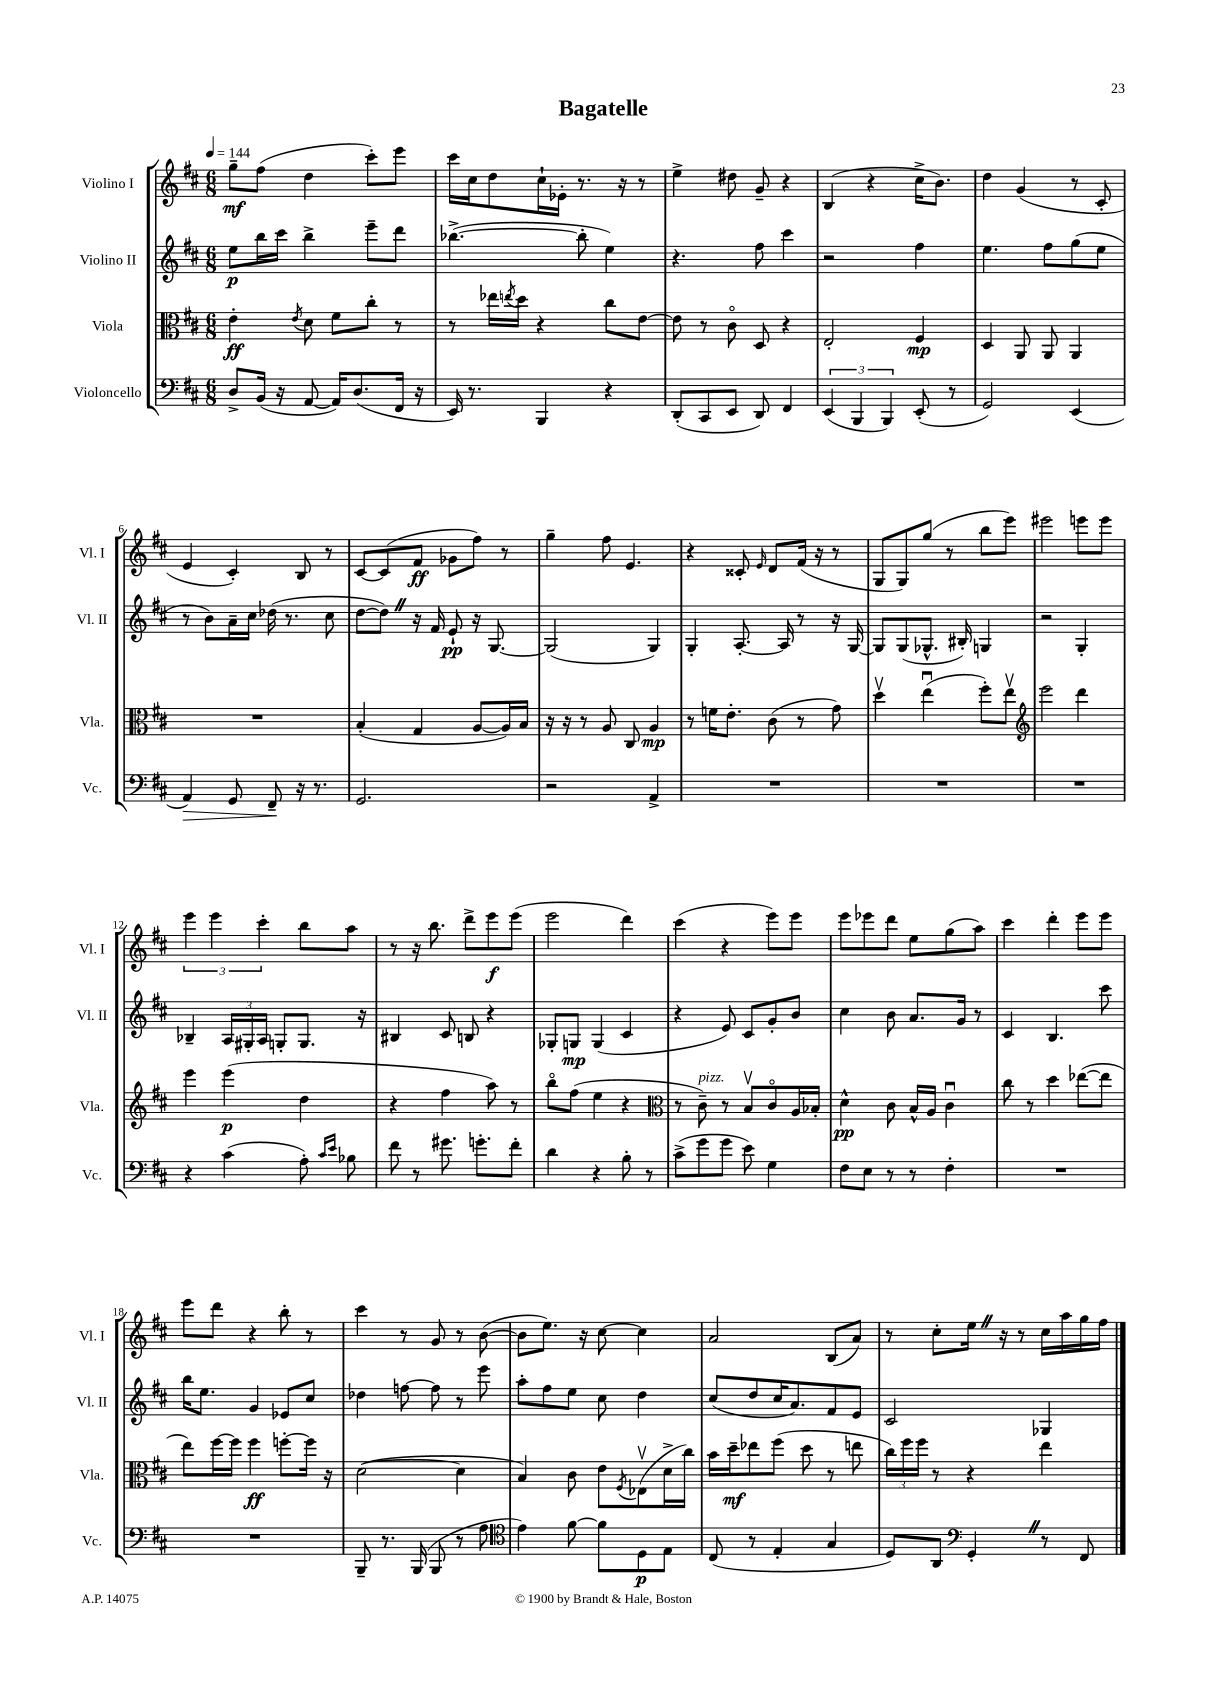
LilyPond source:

\header { title = "Bagatelle" }
<<
\new StaffGroup <<
\new Staff = "s0" \with { instrumentName = "Violino I" shortInstrumentName = "Vl. I" } {
    \clef treble \key d \major \numericTimeSignature \time 6/8 \tempo 4 = 144
    g''8--\mf fis''8( d''4 cis'''8-.) e'''8 |
    cis'''16 cis''16 d''8 cis''16-! ees'16-. r8. r16 r8 |
    e''4-> dis''8 g'8-- r4 |
    b4( r4 cis''16-> b'8.) |
    d''4 g'4( r8 cis'8-. |
    e'4 cis'4-.) b8 r8 |
    cis'8~ cis'8( fis'8\ff ges'8 fis''8) r8 |
    g''4-- fis''8 e'4. |
    r4 cisis'8-. \grace { e'16 } d'8 fis'16( r16 r8 |
    g8 g8) g''8( r8 b''8 e'''8) |
    eis'''2 e'''8 e'''8 |
    \tuplet 3/2 { e'''4 e'''4 cis'''4-. } b''8 a''8 |
    r8 r16 b''8. d'''8-> e'''8\f e'''8( |
    e'''2 d'''4) |
    cis'''4( r4 e'''8) e'''8 |
    e'''8 ees'''8 d'''8 e''8 g''8( a''8) |
    cis'''4 d'''4-. e'''8 e'''8 |
    e'''8 d'''8 r4 b''8-. r8 |
    cis'''4 r8 g'8 r8 b'8~( |
    b'8 e''8.) r16 cis''8~ cis''4 |
    a'2 b8( a'8) |
    r8 cis''8-. e''16 \once \override BreathingSign.text = \markup { \musicglyph "scripts.caesura.straight" } \breathe r16 r8 cis''16 a''16 g''16 fis''16 \bar "|." |
}
\new Staff = "s1" \with { instrumentName = "Violino II" shortInstrumentName = "Vl. II" } {
    \clef treble \key d \major \numericTimeSignature \time 6/8
    e''8\p b''16 cis'''16 b''4-> e'''8-- d'''8 |
    bes''4.~->( bes''8-. e''4) |
    r4. fis''8 cis'''4 |
    r2 fis''4 |
    e''4. fis''8 g''8( e''8 |
    r8 b'8) a'16-- cis''16 des''16( r8. cis''8 |
    d''8~ d''8) \once \override BreathingSign.text = \markup { \musicglyph "scripts.caesura.straight" } \breathe r16 fis'16 e'8-!\pp r16 g8.~ |
    g2( g4) |
    g4-. a8.~-. a16 r8 r16 g16~ |
    g8 g8( ges8.-^ bis16-.) g4 |
    r2 g4-. |
    bes4-- \tuplet 3/2 { a16 gis16-. a16 } g8-. g8. r16 |
    bis4 cis'8 b8 r4 |
    ges8-. g8\mp g4( cis'4 |
    r4 e'8) cis'8 g'8-. b'8 |
    cis''4 b'8 a'8. g'16 r8 |
    cis'4 b4. cis'''8 |
    b''16 e''8. g'4 ees'8 cis''8 |
    des''4 f''8~ f''8 r8 e'''8 |
    a''8-. fis''8 e''8 cis''8 d''4 |
    cis''8( d''8 cis''16 a'8.) fis'8 e'8 |
    cis'2 ges4 \bar "|." |
}
\new Staff = "s2" \with { instrumentName = "Viola" shortInstrumentName = "Vla." } {
    \clef alto \key d \major \numericTimeSignature \time 6/8
    e'4-.\ff \acciaccatura { e'8 } d'8 fis'8 cis''8-. r8 |
    r8 ees''16 \acciaccatura { e''8 } d''16 r4 cis''8 e'8~ |
    e'8 r8 cis'8\flageolet d8 r4 |
    e2-. fis4\mp |
    d4 a,8 a,8 a,4 |
    R2. |
    b4-.( g4 a8~ a16) b16 |
    r16 r16 r8 a8 cis8 a4\mp |
    r8 f'16 e'8.-. cis'8( r8 g'8) |
    d''4\upbow e''4\downbow( fis''8-.) e''8\upbow |
    \clef treble e'''2 d'''4 |
    e'''4 e'''4\p( d''4 |
    r4 fis''4 a''8) r8 |
    b''8\flageolet fis''8( e''4 r4 |
    \clef alto r8 cis'8--^\markup { \italic "pizz." }) r8 b8\upbow cis'8\flageolet a16 bes16-. |
    d'4-^\pp cis'8 b16-^ a16 cis'4\downbow |
    cis''8 r8 d''4 ees''8~( ees''8 |
    e''8) fis''16~ fis''16 fis''4\ff f''8~-. f''16 r16 |
    d'2~( d'4 |
    b4) cis'8 e'8 \acciaccatura { fis8 } ees8\upbow( d'16-> cis''16) |
    b'16 d''16--\mf ees''8 fis''8( d''8 r8 e''8 |
    \tuplet 3/2 { cis''16) fis''16 fis''16 } r8 r4 e''4 \bar "|." |
}
\new Staff = "s3" \with { instrumentName = "Violoncello" shortInstrumentName = "Vc." } {
    \clef bass \key d \major \numericTimeSignature \time 6/8
    d8-> b,16( r16 a,8~ a,16) d8.( fis,16 r16 |
    e,16) r8. b,,4 r4 |
    d,8-.( cis,8 e,8 d,8) fis,4 |
    \tuplet 3/2 { e,4( b,,4 b,,4) } e,8-.( r8 |
    g,2) e,4( |
    a,4\>) g,8 fis,8--\! r16 r8. |
    g,2. |
    r2 a,4-> |
    R2. |
    R2. |
    R2. |
    r4 cis'4( a8-.) \grace { cis'16 e'16 } bes8 |
    fis'8 r8 gis'8. g'8.-. fis'8-. |
    d'4 r4 b8-. r8 |
    cis'8->( g'8 g'8 e'8) g4 |
    fis8 e8 r8 r8 fis4-. |
    R2. |
    R2. |
    b,,8-- r8. b,,16( b,,8 r8 a8 |
    \clef tenor e'4) fis'8~ fis'8 d8\p e8 |
    cis8( r8 e4-. g4 |
    d8) a,8 \clef bass g,4-. \once \override BreathingSign.text = \markup { \musicglyph "scripts.caesura.straight" } \breathe r8 fis,8 \bar "|." |
}
>>
>>
